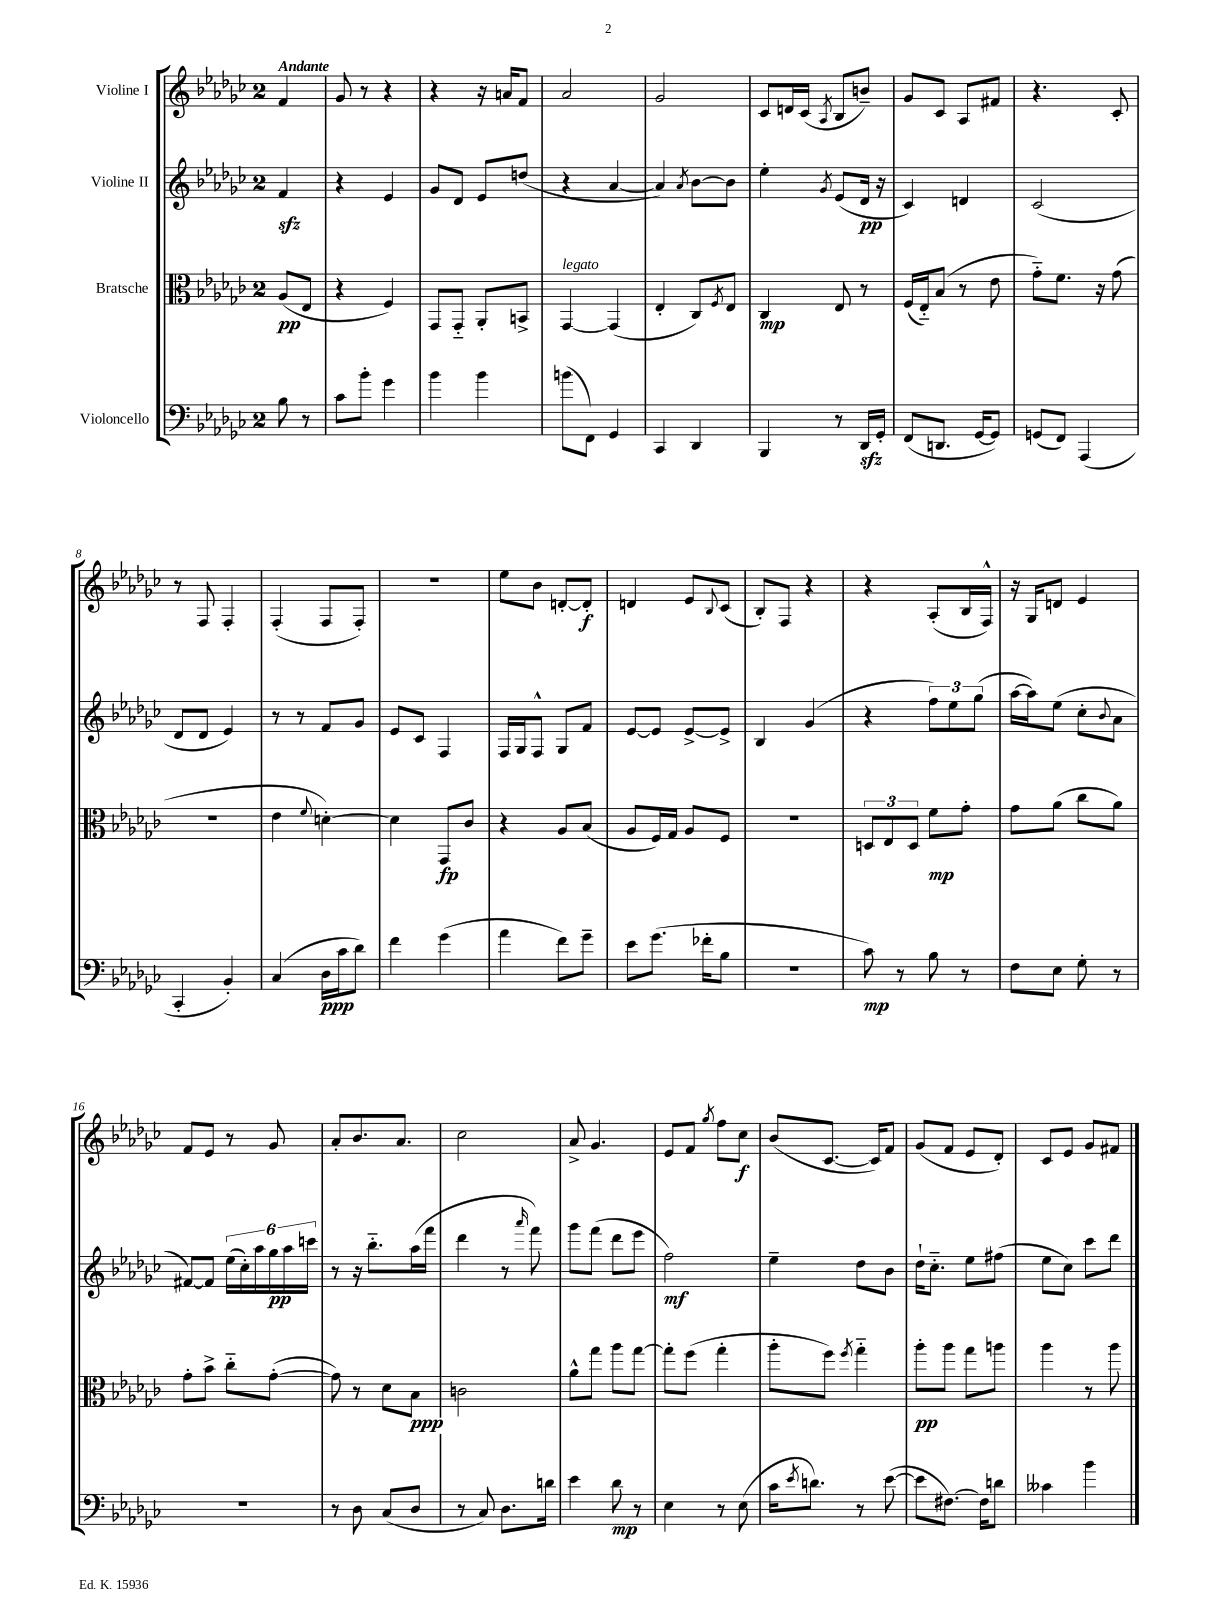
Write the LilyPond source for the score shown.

<<
\new StaffGroup <<
\new Staff = "s0" \with { instrumentName = "Violine I" } {
    \clef treble \key ges \major \once \override Staff.TimeSignature.style = #'single-digit \time 2/4 \partial 4 \tempo "Andante"
    f'4 |
    ges'8 r8 r4 |
    r4 r16 a'16 f'8 |
    aes'2 |
    ges'2 |
    ces'8 d'16 ces'16( \acciaccatura { aes8 } bes8 b'8--) |
    ges'8 ces'8 aes8 fis'8 |
    r4. ces'8-. |
    r8 f8 f4-. |
    f4-.( f8 f8-.) |
    r2 |
    ees''8 bes'8 d'8~-. d'8-.\f |
    d'4 ees'8 \appoggiatura { bes8 } ces'8( |
    bes8-.) f8 r4 |
    r4 aes8-.( bes16 f16-^) |
    r16 ges16 d'8 ees'4 |
    f'8 ees'8 r8 ges'8 |
    aes'8-. bes'8. aes'8. |
    ces''2 |
    aes'8-> ges'4. |
    ees'8 f'8 \acciaccatura { ges''8 } f''8 ces''8\f |
    bes'8( ces'8.~ ces'16) f'8 |
    ges'8( f'8 ees'8 des'8-.) |
    ces'8 ees'8 ges'8 fis'8 \bar "|." |
}
\new Staff = "s1" \with { instrumentName = "Violine II" } {
    \clef treble \key ges \major \once \override Staff.TimeSignature.style = #'single-digit \time 2/4 \partial 4
    f'4\sfz |
    r4 ees'4 |
    ges'8 des'8 ees'8 d''8( |
    r4 aes'4~ |
    aes'4) \acciaccatura { aes'8 } bes'8~ bes'8 |
    ees''4-. \acciaccatura { ges'8 } ees'8( des'16\pp r16 |
    ces'4) d'4 |
    ces'2( |
    des'8 des'8 ees'4) |
    r8 r8 f'8 ges'8 |
    ees'8 ces'8 f4 |
    f16 ges16 f8-^ ges8 f'8 |
    ees'8~ ees'8 ees'8~-> ees'8-> |
    bes4 ges'4( |
    r4 \tuplet 3/2 { f''8) ees''8 ges''8( } |
    aes''16~ aes''16) ees''8( ces''8-. \appoggiatura { bes'8 } aes'8 |
    fis'8~) fis'8 \tuplet 6/4 { ees''16( ces''16-.) aes''16 ges''16\pp aes''16 c'''16 } |
    r8 r16 bes''8.-_ aes''16( f'''16 |
    des'''4 r8 \grace { aes'''16 } f'''8) |
    ges'''8 f'''8( des'''8 ees'''8 |
    f''2\mf) |
    ees''4-- des''8 bes'8 |
    des''16-! ces''8.-_ ees''8 fis''8( |
    ees''8 ces''8) ces'''8 des'''8 \bar "|." |
}
\new Staff = "s2" \with { instrumentName = "Bratsche" } {
    \clef alto \key ges \major \once \override Staff.TimeSignature.style = #'single-digit \time 2/4 \partial 4
    aes8\pp( ees8 |
    r4 f4) |
    ges,8 ges,8-_ aes,8-. b,8-> |
    ges,4~^\markup { \italic "legato" } ges,4( |
    ees4-. ces8) \acciaccatura { f8 } ees8 |
    ces4\mp ees8 r8 |
    f16( ees16-_) bes8( r8 ees'8 |
    ges'8-_) f'8. r16 ges'8( |
    r2 |
    ees'4 \appoggiatura { f'8 } d'4~-.) |
    d'4 ges,8\fp ces'8 |
    r4 aes8 bes8( |
    aes8 f16) ges16 aes8 f8 |
    r2 |
    \tuplet 3/2 { d8 ees8 d8 } f'8\mp ges'8-. |
    ges'8 aes'8( ces''8 aes'8) |
    ges'8-. bes'8-> ces''8-_ ges'8~-.( |
    ges'8) r8 des'8 bes8\ppp |
    c'2 |
    aes'8-^ ges''8 aes''8 ges''8~ |
    ges''8-. f''8( ges''4-. |
    aes''8-. f''8) \acciaccatura { f''8 } ges''4-_ |
    aes''8-.\pp aes''8 ges''8 a''8 |
    aes''4 r8 aes''8 \bar "|." |
}
\new Staff = "s3" \with { instrumentName = "Violoncello" } {
    \clef bass \key ges \major \once \override Staff.TimeSignature.style = #'single-digit \time 2/4 \partial 4
    bes8 r8 |
    ces'8 bes'8-. ges'4 |
    bes'4 bes'4 |
    b'8( f,8) ges,4 |
    ces,4 des,4 |
    bes,,4 r8 des,16\sfz ges,16-. |
    f,8( d,8. ges,16~ ges,8) |
    g,8( f,8) aes,,4( |
    ces,4-. bes,4-.) |
    ces4( des16\ppp ces'16 des'8) |
    f'4 ges'4( |
    aes'4 f'8) ges'8-- |
    ees'8 ges'8.( fes'16-. bes8 |
    R2 |
    ces'8\mp) r8 bes8 r8 |
    f8 ees8 ges8-. r8 |
    r2 |
    r8 des8 ces8( des8 |
    r8 ces8) des8. d'16 |
    ees'4 des'8\mp r8 |
    ees4 r8 ees8( |
    ces'16 \acciaccatura { ees'8 } d'8.) r8 ees'8~( |
    ees'8 fis8.~) fis16 d'8 |
    ceses'4 bes'4 \bar "|." |
}
>>
>>
